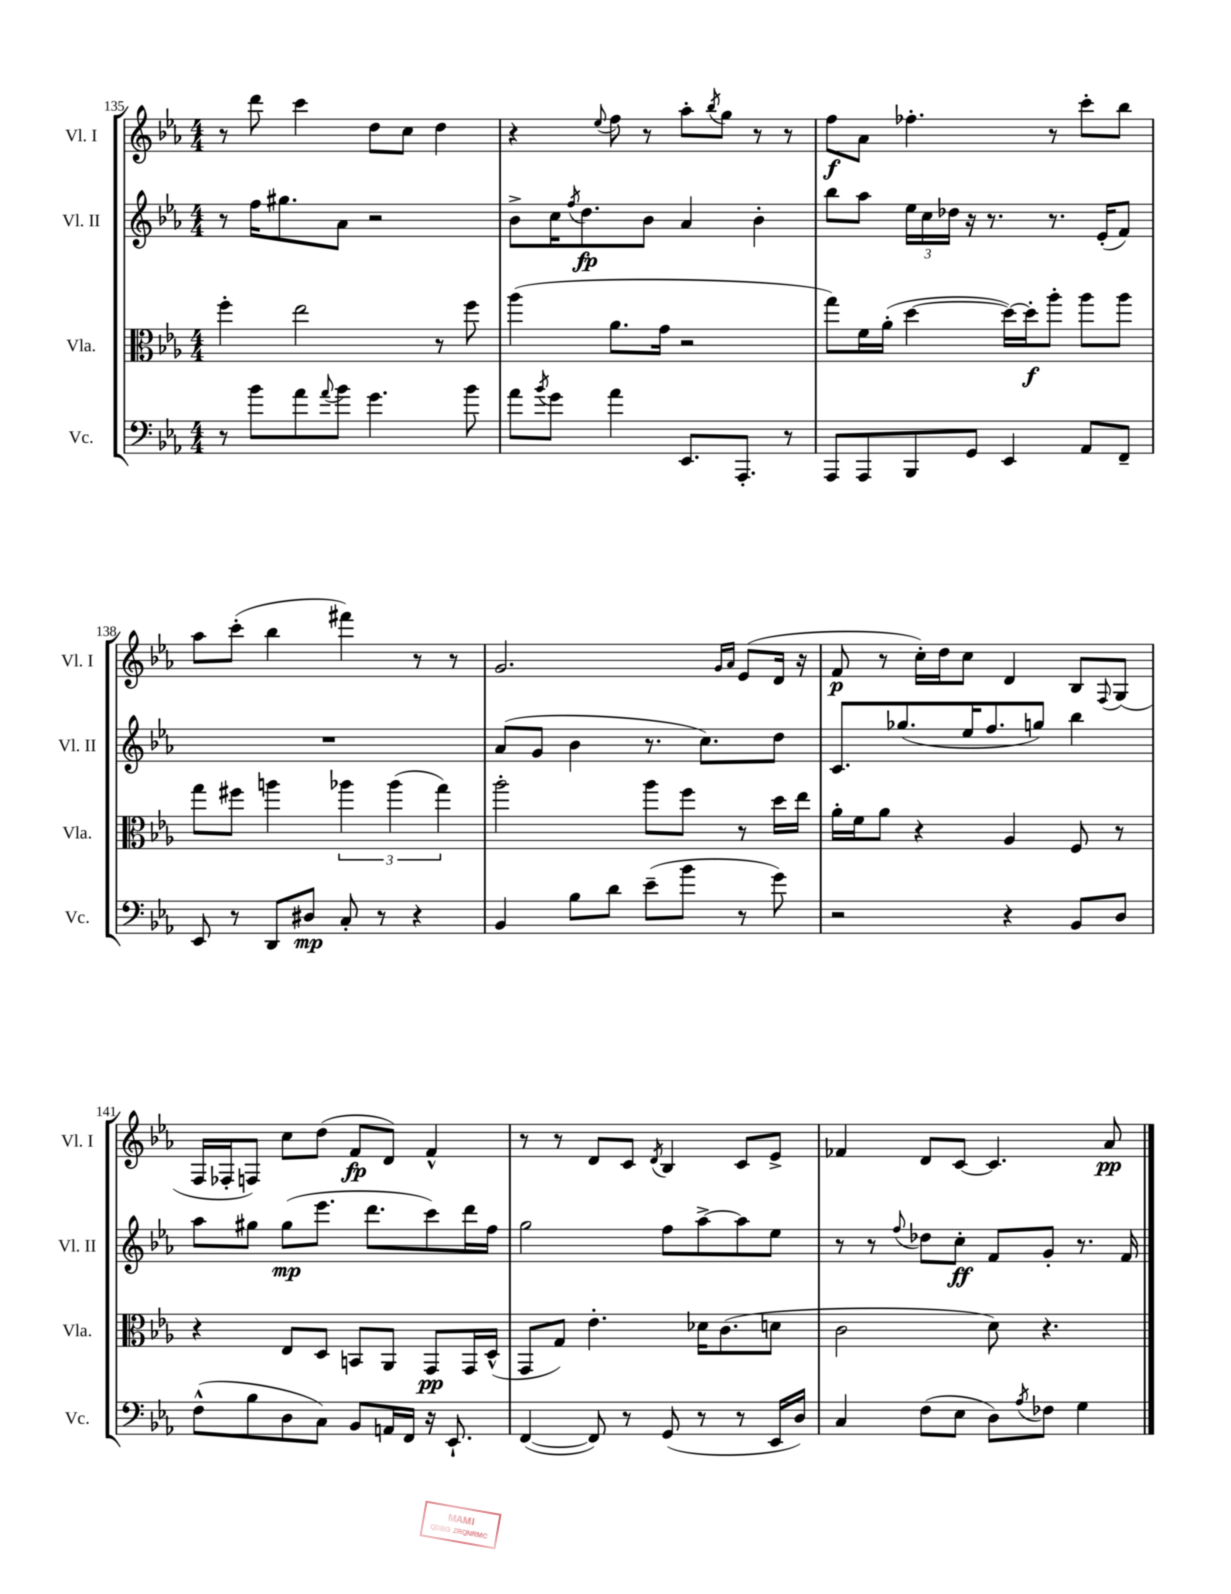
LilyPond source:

<<
\new StaffGroup <<
\new Staff = "s0" \with { instrumentName = "Vl. I" shortInstrumentName = "Vl. I" } {
    \clef treble \key ees \major \numericTimeSignature \time 4/4
    r8 d'''8 c'''4 d''8 c''8 d''4 |
    r4 \appoggiatura { ees''8 } f''8 r8 aes''8-. \acciaccatura { bes''8 } g''8 r8 r8 |
    f''8\f aes'8 fes''4.-. r8 c'''8-. bes''8 |
    aes''8 c'''8-.( bes''4 fis'''4) r8 r8 |
    g'2. \grace { g'16 aes'16 } ees'8( d'16 r16 |
    f'8\p r8 c''16-.) d''16 c''8 d'4 bes8 \appoggiatura { f8 } g8( |
    f16 fes16-. f8) c''8 d''8( f'8\fp d'8) f'4-^ |
    r8 r8 d'8 c'8 \acciaccatura { d'8 } bes4 c'8 ees'8-> |
    fes'4 d'8 c'8~ c'4. aes'8\pp \bar "|." |
}
\new Staff = "s1" \with { instrumentName = "Vl. II" shortInstrumentName = "Vl. II" } {
    \clef treble \key ees \major \numericTimeSignature \time 4/4
    r8 f''16 gis''8. aes'8 r2 |
    bes'8-> c''16 \acciaccatura { f''8 } d''8.\fp bes'8 aes'4 bes'4-. |
    bes''8 aes''8 \tuplet 3/2 { ees''16 c''16 des''16 } r16 r8. r8. ees'16-.( f'8) |
    R1 |
    aes'8( g'8 bes'4 r8. c''8.) d''8 |
    c'8. ges''8.( ees''16 f''8. g''8) bes''4 |
    aes''8 gis''8 gis''8\mp( ees'''8. d'''8. c'''8) d'''16 f''16 |
    g''2 f''8 aes''8~-> aes''8 ees''8 |
    r8 r8 \appoggiatura { f''8 } des''8 c''8-.\ff f'8 g'8-. r8. f'16 \bar "|." |
}
\new Staff = "s2" \with { instrumentName = "Vla." shortInstrumentName = "Vla." } {
    \clef alto \key ees \major \numericTimeSignature \time 4/4
    f''4-. ees''2 r8 f''8 |
    aes''4( aes'8. g'16 r2 |
    g''8) f'16 aes'16-.( d''4~ d''16~) d''16-.\f aes''8-. aes''8 aes''8 |
    g''8 fis''8 a''4 \tuplet 3/2 { aes''4 aes''4( g''4) } |
    aes''2-. aes''8 f''8 r8 d''16 ees''16 |
    aes'16-. f'16 aes'8 r4 aes4 f8 r8 |
    r4 ees8 d8 b,8 aes,8 g,8\pp g,16 d16-^( |
    g,8 g8) ees'4.-. des'16 c'8.( d'8 |
    c'2 d'8) r4. \bar "|." |
}
\new Staff = "s3" \with { instrumentName = "Vc." shortInstrumentName = "Vc." } {
    \clef bass \key ees \major \numericTimeSignature \time 4/4
    r8 bes'8 aes'8 \appoggiatura { aes'8 } bes'8 g'4. bes'8 |
    aes'8 \acciaccatura { bes'8 } g'8 aes'4 ees,8. aes,,8.-. r8 |
    aes,,8 aes,,8 bes,,8 g,8 ees,4 aes,8 f,8-- |
    ees,8 r8 d,8 dis8\mp c8-. r8 r4 |
    bes,4 bes8 d'8 ees'8--( bes'8 r8 g'8) |
    r2 r4 bes,8 d8 |
    f8-^( bes8 d8 c8) bes,8 a,16 f,16 r16 ees,8.-! |
    f,4~( f,8) r8 g,8( r8 r8 ees,16 d16) |
    c4 f8( ees8 d8) \acciaccatura { aes8 } fes8 g4 \bar "|." |
}
>>
>>
\layout { \context { \Score currentBarNumber = #135 } }
